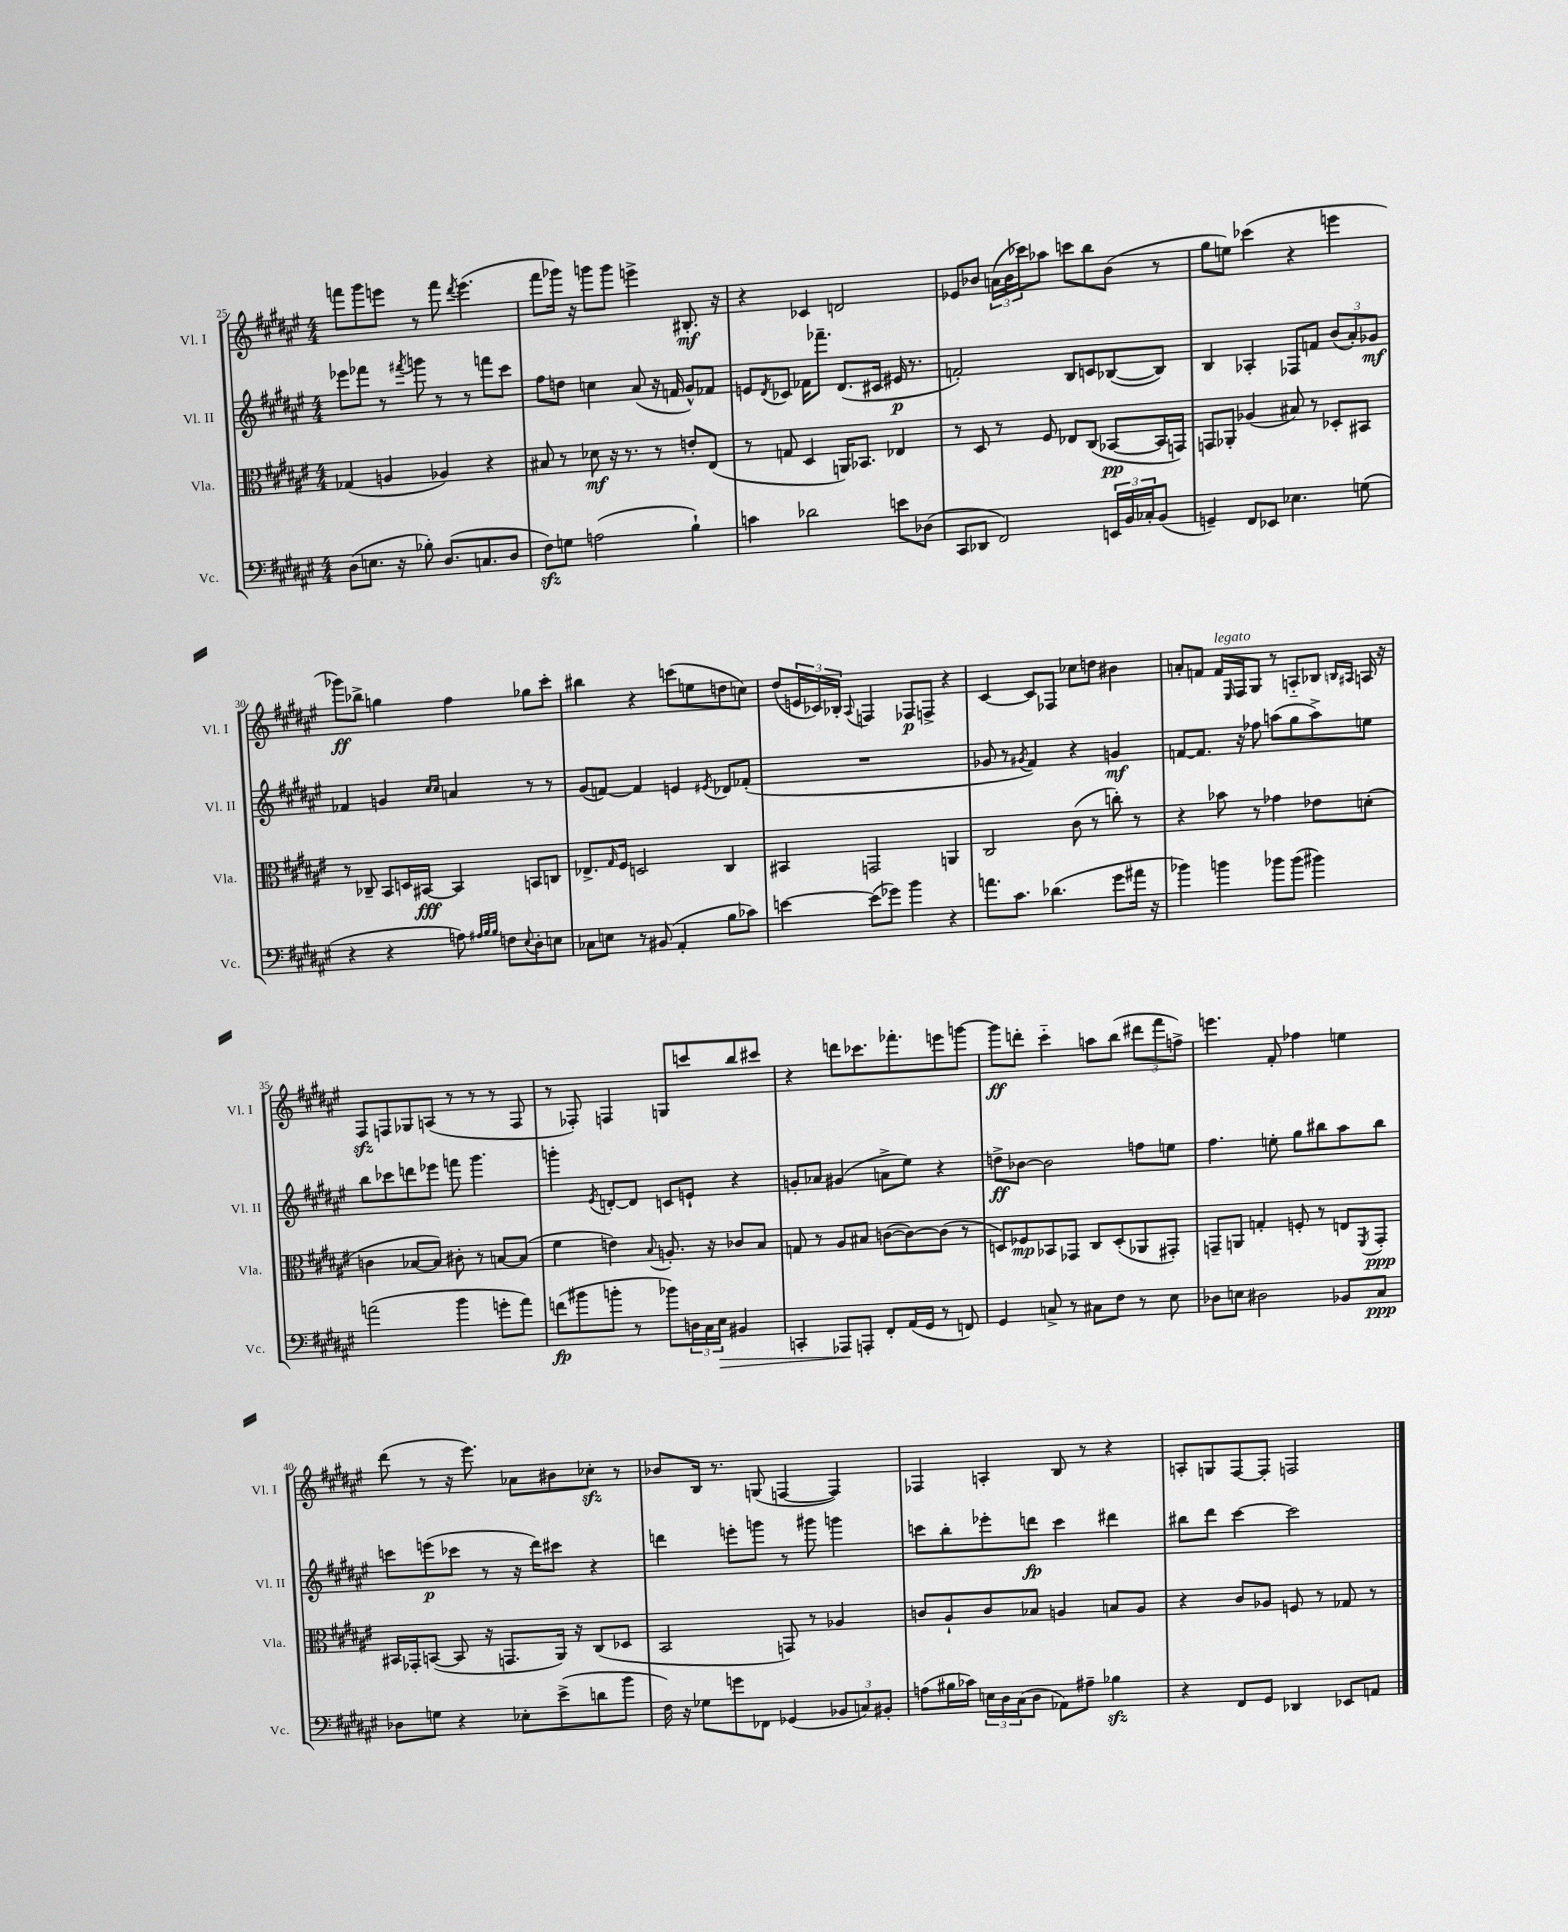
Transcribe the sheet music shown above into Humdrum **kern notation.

**kern	**dynam	**kern	**dynam	**kern	**dynam	**kern	**dynam
*part4	*part4	*part3	*part3	*part2	*part2	*part1	*part1
*staff4	*staff4	*staff3	*staff3	*staff2	*staff2	*staff1	*staff1
*I"Vc.	*	*I"Vla.	*	*I"Vl. II	*	*I"Vl. I	*
*I'Vc.	*	*I'Vla.	*	*I'Vl. II	*	*I'Vl. I	*
*clefF4	*	*clefC3	*	*clefG2	*	*clefG2	*
*k[f#c#g#d#a#e#]	*	*k[f#c#g#d#a#e#]	*	*k[f#c#g#d#a#e#]	*	*k[f#c#g#d#a#e#]	*
*M4/4	*	*M4/4	*	*M4/4	*	*M4/4	*
=25	=25	=25	=25	=25	=25	=25	=25
(8D#\L	.	(4G-X/	.	8eee-X\L	.	8fffn\L	.
8.En\J	.	.	.	8fff-X\J	.	8ggg#\	.
.	.	4An/	.	8r	.	8eeen\J	.
16r	.	.	.	.	.	.	.
.	.	.	.	8qfff#X/	.	.	.
8B-X'\)	.	.	.	8gggn\	.	8r	.
(8.D#/L	.	4A-X/)	.	8r	.	8fff\	.
.	.	.	.	.	.	8qddd#/	.
.	.	.	.	8r	.	(4.eee\	.
8.Cn/	.	.	.	.	.	.	.
.	.	4r	.	8fffn\L	.	.	.
8D#/J	.	.	.	8ccc#\J	.	.	.
=26	=26	=26	=26	=26	=26	=26	=26
8F#zz\L)	.	8B#X/	.	8ff#\L	.	8fff#\L	.
8Gn\J	.	8r	.	8ddn\J	.	16ggg-X\Jk)	.
.	.	.	.	.	.	16r	.
(2An\	.	8d-X\	mf	4ccn\	.	8gggn\L	.
.	.	16r	.	.	.	8ggg\J	.
.	.	8.r	.	.	.	.	.
.	.	.	.	(8a#/	.	4eeen^\	.
.	.	8r	.	16r	.	.	.
.	.	.	.	16fn/	.	.	.
4B`\)	.	8en'/L	.	8g#^^/L)	.	8.B#X'/	mf
.	.	(8E#/J	.	8f-X/J	.	.	.
.	.	.	.	.	.	16r	.
=27	=27	=27	=27	=27	=27	=27	=27
4cn\	.	8r	.	8en/L	.	4r	.
.	.	.	.	8qd#/	.	.	.
.	.	8Gn/	.	8c-X/J	.	.	.
2d-X\	.	4D#/	.	16f-X\KL	.	4c-X/	.
.	.	.	.	8.fff-X~\J	.	.	.
.	.	16AAn/KL)	.	(8.d#/L	.	2dn/	.
.	.	8.BB-X/J	.	.	.	.	.
.	.	.	.	16c#X/Jk	.	.	.
8en\L	.	4E-X/	.	16e#X/	p	.	.
.	.	.	.	8.r	.	.	.
(8D-X\J	.	.	.	.	.	.	.
=28	=28	=28	=28	=28	=28	=28	=28
8CC#/L	.	8r	.	2fn'/)	.	8e-X/L	.
8DD-X/J	.	8D#/	.	.	.	8b-X/J	.
2FF#/)	.	8r	.	.	.	(24an\LL	.
.	.	.	.	.	.	24b-\	.
.	.	.	.	.	.	24ccc-X\J)	.
.	.	8F#/	.	.	.	8aa-X\J	.
.	.	8E-X/L	.	8B/L	.	8cccn\L	.
.	.	(8C#/J	.	8cn/	.	8bb\	.
24EEn/LL	.	[8BB-X/L	pp	([8B-X/	.	(8b-\J	.
24BB/	.	.	.	.	.	.	.
24C-X'/J	.	.	.	.	.	.	.
(8BB/J	.	16BB-/L]	.	8B-/J])	.	8r	.
.	.	16GGn/JJ)	.	.	.	.	.
=29	=29	=29	=29	=29	=29	=29	=29
4GGn~/)	.	8GGn/L	.	4B/	.	8gg#\L	.
.	.	8AA-X'/J	.	.	.	8een\J)	.
8FF#/L	.	(4A-X/	.	4A-X'/	.	(4ccc-X\	.
8EE-X/J	.	.	.	.	.	.	.
4.E-X\	.	8B#X/)	.	8F-X/L	.	4r	.
.	.	8r	.	8fn/J	.	.	.
.	.	8D-X'/L	.	(12b/L	.	4eeen\	.
.	.	.	.	12a#'/)	.	.	.
(8Gn\	.	8BB#X/J	.	.	.	.	.
.	.	.	.	12g-X/J	mf	.	.
!!LO:LB:g=z
=30	=30	=30	=30	=30	=30	=30	=30
4r	.	8r	.	4f-X/	.	8ggg-X\L)	ff
.	.	8C-X~/	.	.	.	8bb-X^\J	.
4r	.	8BB/L	.	4gn/	.	4ggn\	.
.	.	16Dn/L	.	.	.	.	.
.	.	[16BB#X/JJ	fff	.	.	.	.
.	.	.	.	16qqcc#/LL	.	.	.
.	.	.	.	16qqcc#/JJ	.	.	.
8An\)	.	4BB#/]	.	4an/	.	4ff#\	.
32qqA#X/LLL	.	.	.	.	.	.	.
32qqB/	.	.	.	.	.	.	.
32qqB/JJJ	.	.	.	.	.	.	.
8Fn\L	.	.	.	.	.	.	.
8qqE#/	.	.	.	.	.	.	.
8D#'\	.	8BBn/L	.	8r	.	8gg-X\L	.
8En\J	.	8Cn/J	.	8r	.	8ccc#'\J	.
=31	=31	=31	=31	=31	=31	=31	=31
8C-X\L	.	8.E-X^/L	.	(8g#/L	.	4bb#X\	.
8En\J	.	.	.	[8fn/J)	.	.	.
.	.	16qqG#/	.	.	.	.	.
.	.	16F#/Jk	.	.	.	.	.
8r	.	2Dn/	.	4f/]	.	4r	.
(8BB#X/	.	.	.	.	.	.	.
4AA#'/	.	.	.	4en/	.	(8cccn\L	.
.	.	.	.	.	.	8een\	.
.	.	.	.	8qe#X/	.	.	.
8B\L	.	4C#/	.	8d-X/L	.	8ddn\	.
8c-X\J)	.	.	.	(8f-X'/J	.	8ccn\J)	.
=32	=32	=32	=32	=32	=32	=32	=32
[4en\	.	4BB#X/	.	1r	.	(8dd#/L	.
.	.	.	.	.	.	24en/L	.
.	.	.	.	.	.	24c-X/)	.
.	.	.	.	.	.	24B-X'/JJ	.
.	.	.	.	.	.	8qqA#/	.
(8e\L]	.	2GGn/	.	.	.	4Fn/	.
8g-X\J)	.	.	.	.	.	.	.
4b\	.	.	.	.	.	8F-X/L	p
.	.	.	.	.	.	8Fn^/J	.
4r	.	4AAn/	.	.	.	4r	.
=33	=33	=33	=33	=33	=33	=33	=33
8.an\L	.	2C#/	.	8g-X/	.	[4c#/	.
.	.	.	.	8r	.	.	.
8.c#\J	.	.	.	.	.	.	.
.	.	.	.	8qg#X/	.	.	.
.	.	.	.	4f#/)	.	8c#/L]	.
(4.d-X\	.	.	.	.	.	8F-X/J	.
.	.	(8c#\	.	4r	.	8cc-X\L	.
.	.	8r	.	.	.	8ddn\J	.
8g#\L	.	8ccn'\)	.	4gn/	mf	4b#X\	.
16a#X\Jk	.	8r	.	.	.	.	.
16r	.	.	.	.	.	.	.
=34	=34	=34	=34	=34	=34	=34	=34
4b-X\)	.	4r	.	[8fn/L	.	8an'/L	.
.	.	.	.	8.f/J]	.	8fn/J	.
!	!	!	!	!	!	!LO:TX:a:i:t=legato	!
4bn\	.	8b-X\	.	.	.	16f/LL	.
.	.	.	.	.	.	16qqE#/	.
.	.	.	.	16r	.	16F#/J	.
.	.	8r	.	8ff-X\	.	8G#/J	.
8b-X\L	.	4g-X\	.	(8aan\L	.	8r	.
(8b-\J	.	.	.	8gg#\	.	8An/L	.
4b#X\)	.	8e-X\L	.	8aa^\)	.	8B-X/J	.
.	.	.	.	.	.	16qqBn/LL	.
.	.	.	.	.	.	16qqA#X/JJ	.
.	.	(8dn'\J	.	8een\J	.	16An/	.
.	.	.	.	.	.	16r	.
!!LO:LB:g=z
=35	=35	=35	=35	=35	=35	=35	=35
(2an\	.	4cn\	.	8bb\L	.	8F#zz/L	.
.	.	.	.	8ccc-X\	.	8Fn/	.
.	.	[8B-X/L	.	8dddn\	.	8G-X/	.
.	.	8B-/J])	.	8eee-X\J	.	(8An/J	.
4b\	.	8c#X'\	.	8fffn\	.	8r	.
.	.	8r	.	4.ggg#\	.	8r	.
8gn'\L	.	[8Bn/L	.	.	.	8r	.
8a\J)	.	(8B/J]	.	.	.	8F/	.
=36	=36	=36	=36	=36	=36	=36	=36
(8fn\L	fp	4f#\	.	4gggn'\	.	8r	.
8b#X\	.	.	.	.	.	8F-X'/)	.
.	.	.	.	8qe#/	.	.	.
8bn'\J	.	4en\)	.	[8dn'/L	.	4Fn/	.
8r	.	.	.	8d/J]	.	.	.
.	.	8qqB/	.	.	.	.	.
8b-X\L)	.	8.An'/	.	8cn/L	.	8Gn/L	.
24Dn\L	.	.	.	8en`/J	.	8cccn/	.
24C#\	.	.	.	.	.	.	.
.	.	16r	.	.	.	.	.
!	!LO:HP:b	!	!	!	!	!	!
24E#\JJ	>	.	.	.	.	.	.
4BB#X/	.	8c-X/L	.	4r	.	8bb/	.
.	.	8B/J	.	.	.	8ccc#X/J	.
=37	=37	=37	=37	=37	=37	=37	=37
4CCn'/	.	8Gn/	.	8gn'/L	.	4r	.
.	.	8r	.	8a-X/J	.	.	.
8AAA-X/L	.	8A#/L	.	(4g#X/	.	8dddn\L	.
8AAAn'/J	]	8B#X/J	.	.	.	8.ccc-X\	.
8FF#'/L	.	([8cn\L	.	8an^\L	.	.	.
.	.	.	.	.	.	8.fff-X'\	.
(16AA#/L	.	8c\_)	.	8ee#\J)	.	.	.
16GG#/JJ	.	.	.	.	.	.	.
8r	.	(8c\J]	.	4r	.	8eeen\	.
8FFn/)	.	8r	.	.	.	[8gggn\J	.
=38	=38	=38	=38	=38	=38	=38	=38
4GG#/	.	8Dn/L)	.	8ddn^\L	ff	8ggg\L]	ff
.	.	8F-X/	mp	[8b-X\J	.	8dddn'\J	.
8Cn^/	.	8BB-X/	.	2b-\]	.	4ccc#\	.
8r	.	8GG-X/J	.	.	.	.	.
8C#X\L	.	8C#/L	.	.	.	8aan\L	.
8F#\J	.	(8D'/	.	.	.	(8bb\J	.
8r	.	8AA-X/	.	8ffn\L	.	12ddd#X\L	.
.	.	.	.	.	.	12fff#\	.
8E#\	.	8GG#X'/J)	.	8een\J	.	.	.
.	.	.	.	.	.	12ffn^\J)	.
=39	=39	=39	=39	=39	=39	=39	=39
8D-X\L	.	8GGn~/L	.	4.ff#\	.	4.eeen\	.
8En\J	.	8AAn/J	.	.	.	.	.
2D#X\	.	4Gn'/	.	.	.	.	.
.	.	.	.	8een'\	.	8f#'/	.
.	.	8Fn'/	.	8gg#\L	.	4ff-X\	.
.	.	8r	.	8bb#X\	.	.	.
8BB-X/L	.	8En/L	.	8aa#\	.	4een\	.
.	.	8qFF#/	.	.	.	.	.
8C#/J	ppp	8GG'/J	ppp	8bb#\J	.	.	.
!!LO:LB:g=z
=40	=40	=40	=40	=40	=40	=40	=40
8D-X\L	.	16BB#X/LL	.	8cccn\L	.	(8ddd#\	.
.	.	16GG-X'/J	.	.	.	.	.
8Gn\J	.	([8BBn/J	.	(8eeen\	p	8r	.
4r	.	8BB/]	.	8ccc-X\J	.	16r	.
.	.	.	.	.	.	8.eee#\)	.
.	.	16r	.	8r	.	.	.
.	.	8.GGn/L	.	.	.	.	.
8E-X'\L	.	.	.	16r	.	8a-X\L	.
.	.	.	.	16ddd#\KL)	.	.	.
(8e#^\	.	16AA#/Jk)	.	8ccc#X\J	.	8b#X\	.
.	.	16r	.	.	.	.	.
8dn\	.	(8C#/L	.	4r	.	8cc-Xzz'\J	.
8b\J	.	8D-X/J	.	.	.	8r	.
=41	=41	=41	=41	=41	=41	=41	=41
16F#\)	.	2BB/	.	4dddn\	.	8b-X/L	.
16r	.	.	.	.	.	.	.
8G-X\L	.	.	.	.	.	16B/Jk	.
.	.	.	.	.	.	8.r	.
8gn\	.	.	.	8eeen'\L	.	.	.
8FF-X\J	.	.	.	8gggn\J	.	(8Gn/	.
(4GG-X/	.	8GGn/)	.	8r	.	[4Fn/	.
.	.	8r	.	8ggg#X\	.	.	.
12BB-X/L	.	4A-X/	.	4gggn\	.	4F/])	.
12Cn/)	.	.	.	.	.	.	.
12BB#X'/J	.	.	.	.	.	.	.
=42	=42	=42	=42	=42	=42	=42	=42
(8An\L	.	8cn/L	.	8cccn\L	.	4F-X/	.
16B#X\L	.	8A#`/	.	8bb'\	.	.	.
16c-X\JJ)	.	.	.	.	.	.	.
24En\LL	.	8c/	.	8eee-X'\	.	4An'/	.
24D#\	.	.	.	.	.	.	.
(24C#\J	.	.	.	.	.	.	.
8D#\J	.	8B-X/J	.	8dddn\J	fp	.	.
8AA-X\L)	.	4An/	.	4ccc\	.	8B/	.
8A#X~\J	.	.	.	.	.	8r	.
4B-Xzz\	.	8Bn/L	.	4ddd#X\	.	4r	.
.	.	8A/J	.	.	.	.	.
=43	=43	=43	=43	=43	=43	=43	=43
4r	.	4r	.	8bb#X\L	.	8An'/L	.
.	.	.	.	8ddd#\J	.	8Gn/	.
8FF#/L	.	8c#/L	.	[4ccc#\	.	[8F#/	.
8GG#/J	.	8A-X/J	.	.	.	8F#'/J]	.
4DD-X/	.	8Fn/	.	2ccc#\]	.	2Fn/	.
.	.	8r	.	.	.	.	.
8EE-X/L	.	8G-X/	.	.	.	.	.
8AAn/J	.	8r	.	.	.	.	.
==	==	==	==	==	==	==	==
*-	*-	*-	*-	*-	*-	*-	*-
